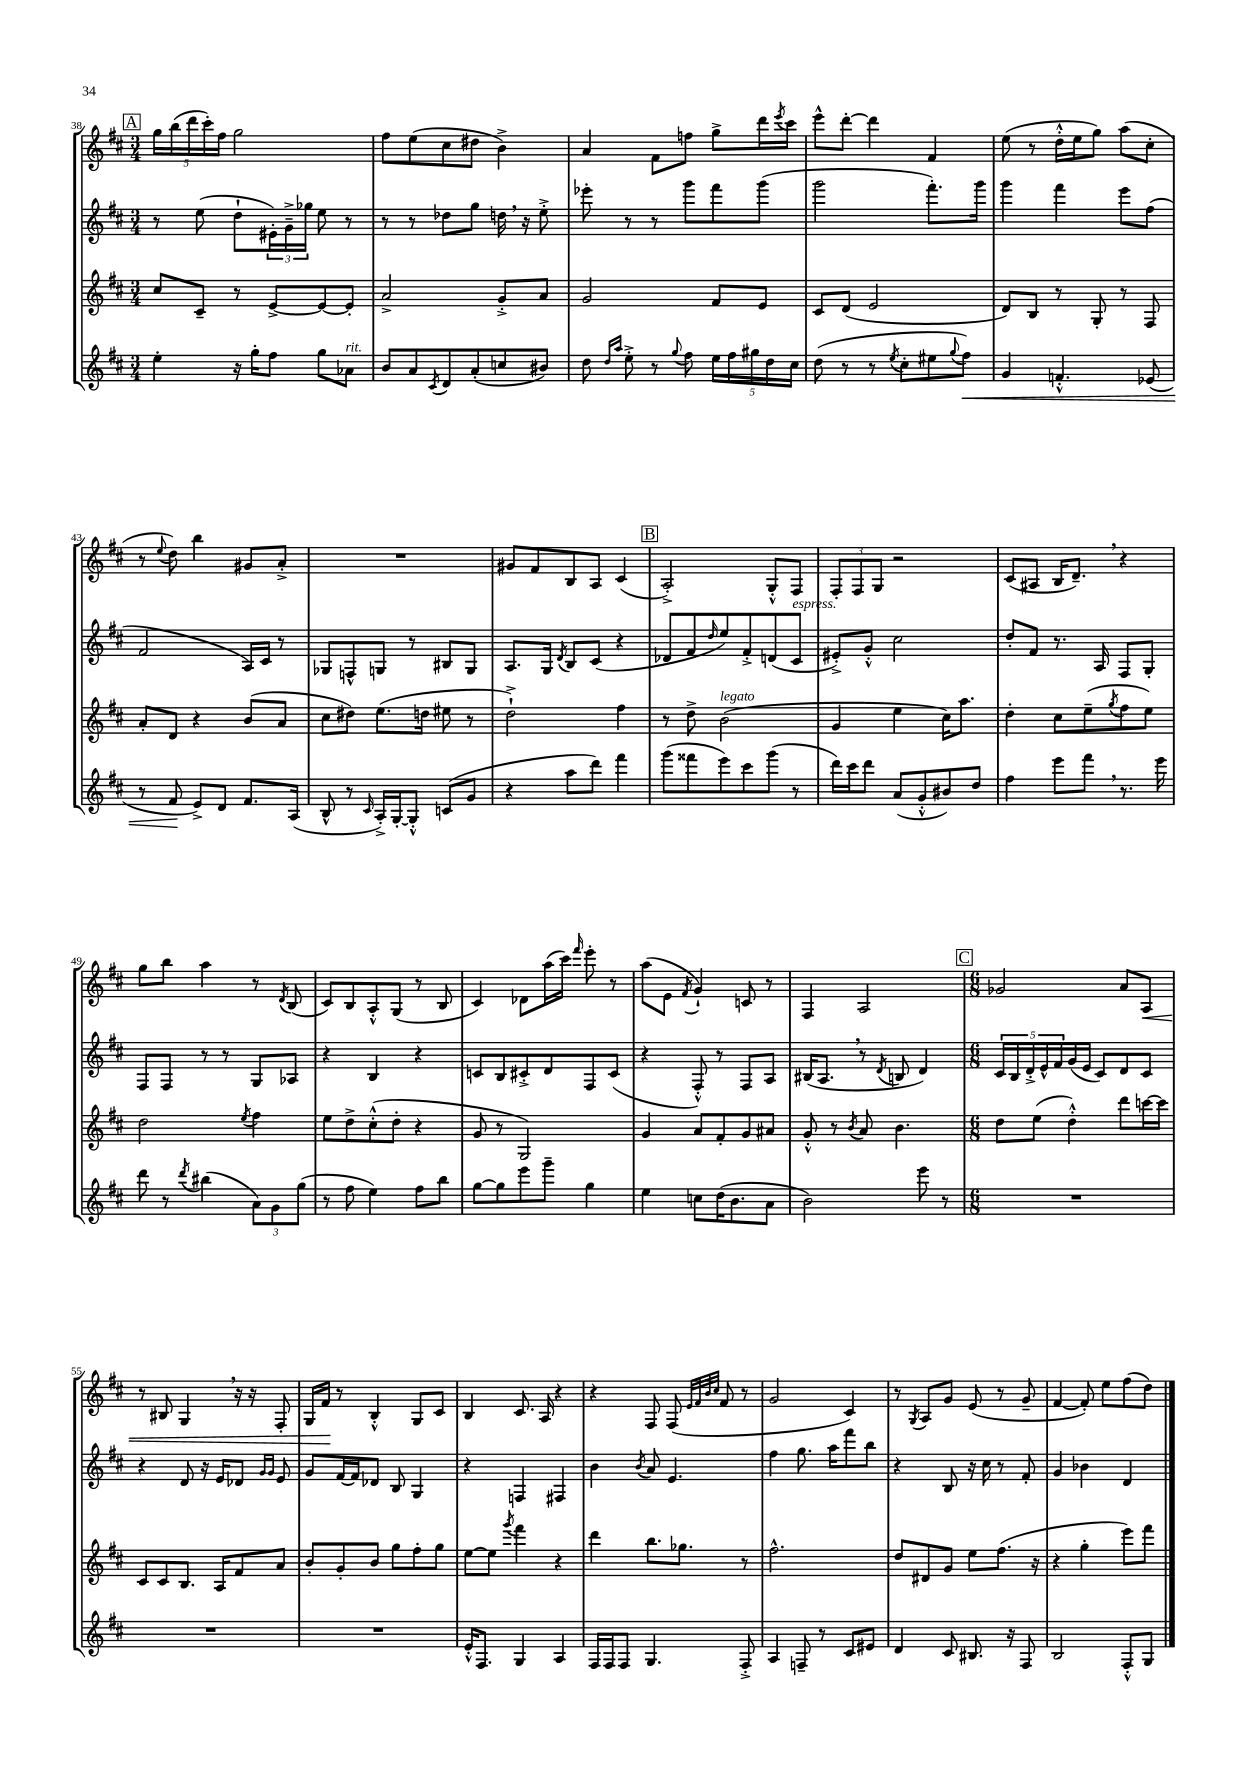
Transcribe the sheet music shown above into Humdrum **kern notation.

**kern	**kern	**kern	**kern
*staff4	*staff3	*staff2	*staff1
*clefG2	*clefG2	*clefG2	*clefG2
*k[f#c#]	*k[f#c#]	*k[f#c#]	*k[f#c#]
*M3/4	*M3/4	*M3/4	*M3/4
4ee'	8cc#	8r	20gg
.	.	.	(20bb
.	.	.	20ddd
.	8c#~	(8ee	.
.	.	.	20ccc#')
.	.	.	20ff#
16r	8r	8dd`	2gg
16gg'	.	.	.
8ff#	[8e^	24e#')	.
.	.	24g~^	.
.	.	24gg-	.
8gg	8e_	8ee	.
8a-	8e']	8r	.
=	=	=	=
8b	2a^	8r	8ff#
8a	.	8r	(8ee
8qc#	.	.	.
8d	.	8dd-	8cc#
(8a'	.	8gg	8dd#
8cc	8g'^	16dd	4b^)
.	.	16r	.
8b#)	8a	8ee'^	.
=	=	=	=
8dd	2g	8eee-'	4a
16qqdd	.	.	.
16qqaa	.	.	.
8ee'^	.	8r	.
8r	.	8r	8f#
8qqgg	.	.	.
8ff#	.	8ggg	8ff
20ee	8f#	8fff#	8gg^
20ff#	.	.	.
20gg#	.	.	.
.	8e	(8ggg	16ddd
20dd	.	.	.
.	.	.	8qeee
.	.	.	16ccc#
20cc#	.	.	.
=	=	=	=
(8dd	8c#	2ggg	8eee^^
8r	(8d	.	[8ddd'
8r	2e	.	4ddd]
8qee	.	.	.
8cc#'	.	.	.
8ee#	.	8.fff#')	4f#
8qqgg	.	.	.
8ff#)	.	.	.
.	.	16ggg	.
=	=	=	=
4g	8d)	4ggg	(8ee
.	8B	.	8r
4.f'^^	8r	4fff#	16dd'^^
.	.	.	16ee
.	8G'	.	8gg)
.	8r	8eee	(8aa
(8e-	8F#	(8ff#	8cc#'
=	=	=	=
8r	8a'	2f#	8r
.	.	.	8qqee
8f#	8d	.	8dd)
8e^)	4r	.	4bb
8d	.	.	.
8.f#	(8b	16A)	8g#
.	.	16c#	.
.	8a	8r	8a'^
(16A	.	.	.
=	=	=	=
8B^^	8cc#	8G-	2.r
8r	8dd#)	8F^^	.
16qqc#	.	.	.
16A'^)	(8.ee	8G	.
[16G'	.	.	.
8G'^^]	.	8r	.
.	16dd	.	.
(8c	8ee#	8B#	.
8g	8r	8G	.
=	=	=	=
4r	2dd`^)	8.A	8g#
.	.	.	8f#
.	.	16G	.
.	.	8qd	.
8aa	.	8B	8B
8ddd)	.	(8c#	8A
4fff#	4ff#	4r	(4c#
=	=	=	=
(8ggg	8r	8d-	2A'^)
8fff##	8dd^	8f#	.
.	.	16qqdd	.
8eee)	(2b	8ee)	.
8ccc#	.	8f#'^	.
(8ggg	.	(8d	8G'^^
8r	.	8c#	8F#
=	=	=	=
16ddd)	4g	8e#'^)	12F#'
16ccc#	.	.	.
.	.	.	12F#
8ddd	.	8g'^^	.
.	.	.	12G
(8a	4ee	2cc#	2r
8g'^^	.	.	.
8b#)	16cc#)	.	.
.	8.aa	.	.
8dd	.	.	.
=	=	=	=
4ff#	4dd'	8dd'	(8c#
.	.	8f#	8A#
8eee	8cc#	8.r	16B
.	.	.	8.d~)
8fff#	(8ee~	.	.
.	.	16A	.
.	8qgg	.	.
8.r	8ff#	8F#	4r
.	8ee)	8G'	.
16eee	.	.	.
=	=	=	=
8ddd	2dd	8F#	8gg
8r	.	8F#	8bb
8qddd	.	.	.
(4bb#	.	8r	4aa
.	.	8r	.
.	8qee	.	.
12a)	4ff#	8G	8r
12g	.	.	.
.	.	.	8qd
.	.	8A-	(8B
(12gg	.	.	.
=	=	=	=
8r	8ee	4r	8c#)
8ff#	8dd^	.	8B
4ee)	(8cc#'^^	4B	8A'^^
.	8dd'	.	(8G
8ff#	4r	4r	8r
8bb	.	.	8B
=	=	=	=
[8gg	8g	8c	4c#)
8gg]	8r	8B	.
8eee	2G)	8c#'^	8d-
8ggg~	.	8d	(16aa
.	.	.	16ccc#)
.	.	.	16qqfff#
4gg	.	8F#	8eee'
.	.	(8c#	8r
=	=	=	=
4ee	4g	4r	(8aa
.	.	.	8e
.	.	.	8qf#
8cc	8a	8F#'^^)	4g`)
(16dd	8f#'	8r	.
8.b	.	.	.
.	8g	8F#	8c
8a	8a#	8A	8r
=	=	=	=
2b)	8g'^^	(16B#	4F#
.	.	8.A	.
.	8r	.	.
.	8qb	.	.
.	8a	8r	2A
.	.	8qd	.
.	4.b	8B	.
8eee	.	4d)	.
8r	.	.	.
=	=	=	=
*M6/8	*M6/8	*M6/8	*M6/8
2.r	8dd	20c#	2g-
.	.	20B	.
.	.	20d'^	.
.	(8ee	.	.
.	.	20e^^	.
.	.	20f#	.
.	4dd'^^)	(16g	.
.	.	16e	.
.	.	8c#)	.
.	8ddd	8d	8a
.	[16ccc	8c#	8A
.	16ccc]	.	.
=	=	=	=
2.r	8c#	4r	8r
.	8c#	.	8B#
.	8.B	8d	4G
.	.	16r	.
.	16A	16e	.
.	8f#	8d-	16r
.	.	.	16r
.	.	16qqg	.
.	.	16qqg	.
.	8a	8e	8F#'
=	=	=	=
2.r	8b'	8g	16G
.	.	.	16f#
.	8g'	[16f#	8r
.	.	16f#]	.
.	8b	8d-	4B'^^
.	8gg	8B	.
.	8ff#'	4G	8G
.	8gg	.	8c#
=	=	=	=
16e'^^	[8ee	4r	4B
8.F#	.	.	.
.	8ee]	.	.
.	8qggg	.	.
4G	4fff#	4F	8.c#
.	.	.	16A
4A	4r	4F#	4r
=	=	=	=
16F#	4ddd	4b	4r
16F#	.	.	.
8F#	.	.	.
.	.	8qb	.
4.G	8.bb	8a	8F#
.	.	4.e	(8F#
.	8.gg-	.	.
.	.	.	32qqe
.	.	.	32qqf#
.	.	.	32qqb
.	.	.	32qqcc#
.	.	.	8f#
8F#'^	8r	.	8r
=	=	=	=
4A	2.ff#^^	4ff#	2g
8F~	.	8.gg	.
8r	.	.	.
.	.	16aa	.
8c#	.	8fff#	4c#)
8e#	.	8bb	.
=	=	=	=
4d	8dd	4r	8r
.	.	.	8qG
.	8d#	.	8A
8c#	8g	8B	8g
8.B#	8ee	16r	(8e
.	.	16cc#	.
.	(8.ff#	8r	8r
16r	.	.	.
8F#	.	8f#'	8g~
.	16r	.	.
=	=	=	=
2B	4r	4g	[4f#
.	4gg'	4b-	8f#'])
.	.	.	8ee
8F#'^^	8eee)	4d	(8ff#
8G	8fff#	.	8dd)
==	==	==	==
*-	*-	*-	*-
